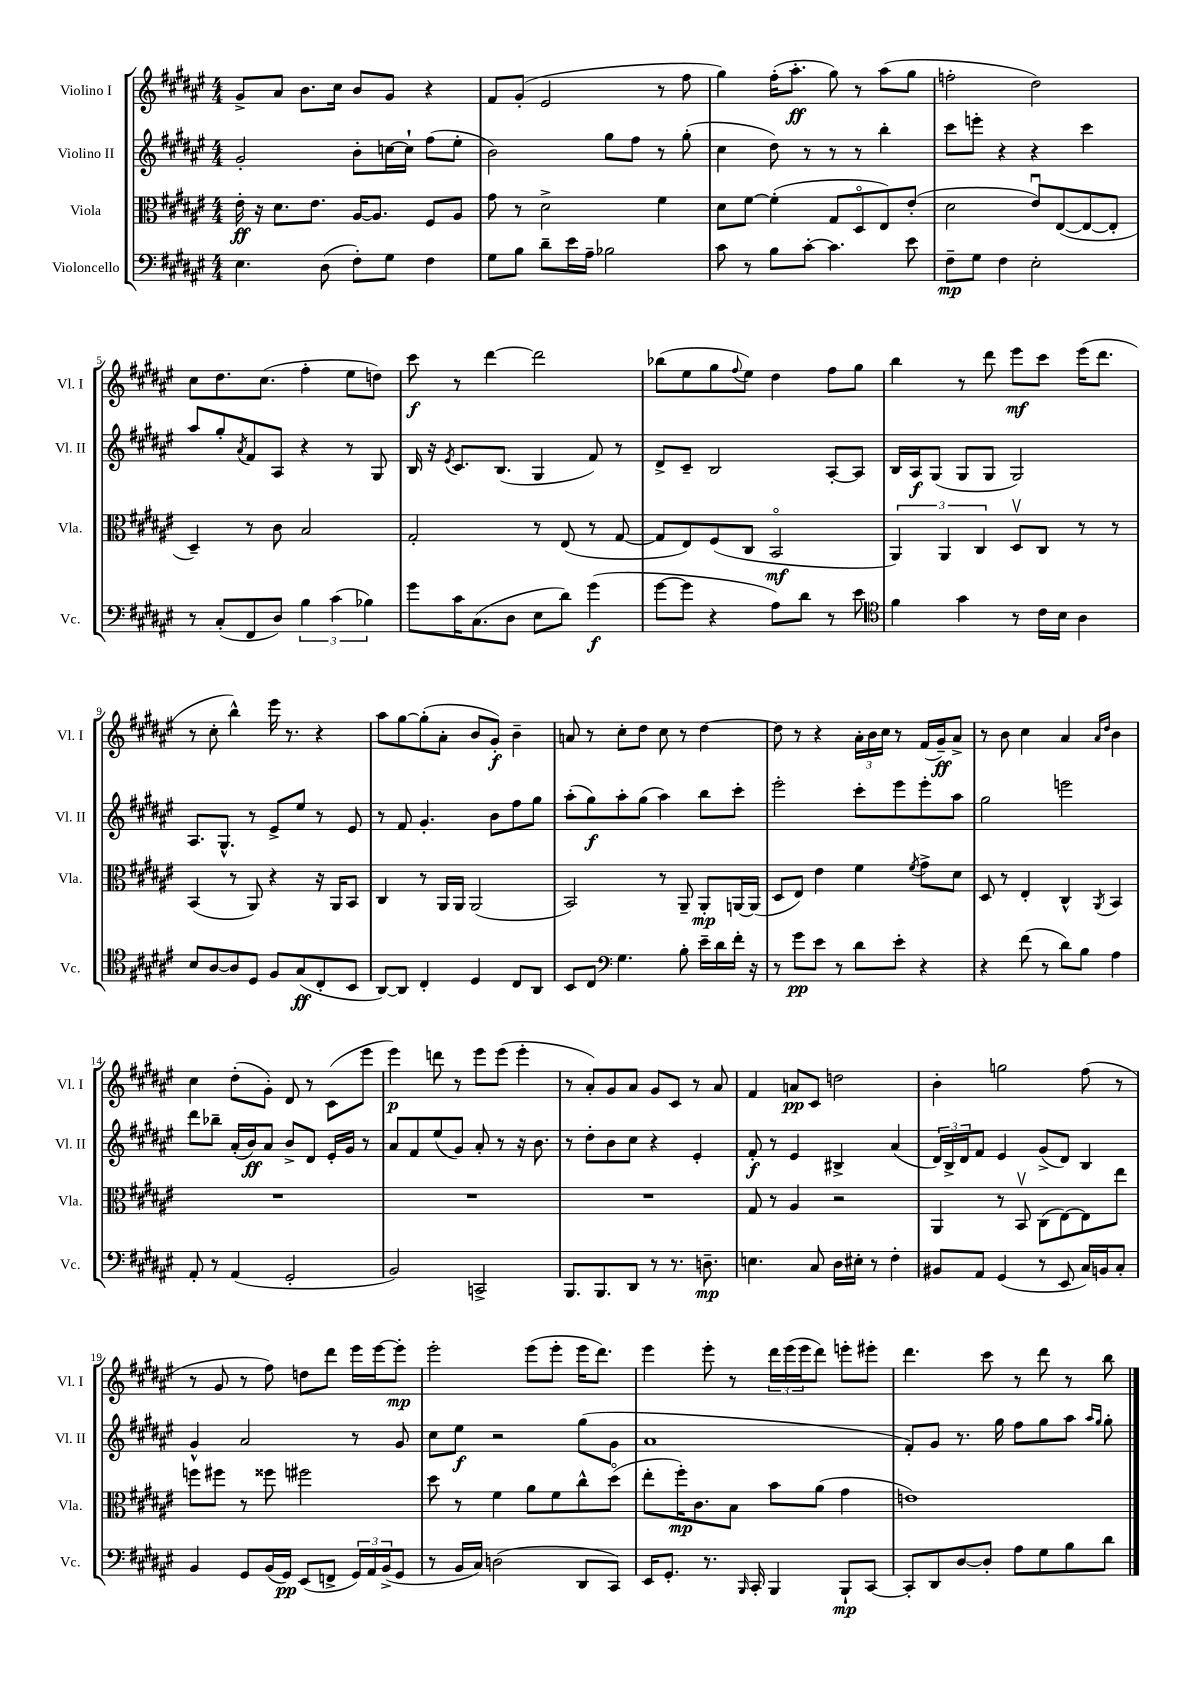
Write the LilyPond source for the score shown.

<<
\new StaffGroup <<
\new Staff = "s0" \with { instrumentName = "Violino I" shortInstrumentName = "Vl. I" } {
    \clef treble \key fis \major \numericTimeSignature \time 4/4
    gis'8-> ais'8 b'8. cis''16 b'8 gis'8 r4 |
    fis'8 gis'8-.( eis'2 r8 fis''8 |
    gis''4) fis''16-.( ais''8.-.\ff gis''8) r8 ais''8( gis''8 |
    f''2-. dis''2) |
    cis''8 dis''8. cis''8.( fis''4-. eis''8 d''8) |
    cis'''8\f r8 dis'''4~ dis'''2 |
    bes''8( eis''8 gis''8 \appoggiatura { fis''8 } eis''8) dis''4 fis''8 gis''8 |
    b''4 r8 dis'''8 eis'''8\mf cis'''8 eis'''16( dis'''8. |
    r8 cis''8-. b''4-^) eis'''16 r8. r4 |
    ais''8 gis''8~ gis''8-.( ais'8-. b'8 gis'8-.\f) b'4-- |
    a'8 r8 cis''8-. dis''8 cis''8 r8 dis''4~ |
    dis''8 r8 r4 \tuplet 3/2 { ais'16-. b'16 cis''16 } r8 fis'16( gis'16--\ff) ais'8-> |
    r8 b'8 cis''4 ais'4 \grace { ais'16 dis''16 } b'4 |
    cis''4 dis''8-.( gis'8-.) dis'8 r8 cis'8( eis'''8 |
    eis'''4\p) d'''8 r8 eis'''8 eis'''8( eis'''4-. |
    r8 ais'8-.) gis'8 ais'8 gis'8 cis'8 r8 ais'8 |
    fis'4 a'8\pp cis'8 d''2 |
    b'4-. g''2 fis''8( r8 |
    r8 gis'8 r8 fis''8) d''8 dis'''8 eis'''16 eis'''16~ eis'''8-.\mp |
    eis'''2-. eis'''8( eis'''8-. eis'''16 dis'''8.) |
    eis'''4 eis'''8-. r8 \tuplet 3/2 { dis'''16 eis'''16( eis'''16 } dis'''8) e'''8-. eis'''8-. |
    dis'''4. cis'''8 r8 dis'''8 r8 b''8 \bar "|." |
}
\new Staff = "s1" \with { instrumentName = "Violino II" shortInstrumentName = "Vl. II" } {
    \clef treble \key fis \major \numericTimeSignature \time 4/4
    gis'2-. b'8-. c''16~ c''16-! fis''8( eis''8-. |
    b'2) gis''8 fis''8 r8 gis''8-.( |
    cis''4 dis''8) r8 r8 r8 b''4-. |
    cis'''8 e'''8-. r4 r4 cis'''4 |
    ais''8 gis''8-. \acciaccatura { ais'8 } fis'8 ais8 r4 r8 gis8 |
    b16 r16 \acciaccatura { eis'8 } cis'8. b8.( gis4 fis'8) r8 |
    dis'8-> cis'8-- b2 ais8~-. ais8 |
    b16 ais16\f gis8( gis8 gis8 gis2) |
    ais8. gis8.-^ r8 eis'8-> eis''8 r8 eis'8 |
    r8 fis'8 gis'4.-. b'8 fis''8 gis''8 |
    ais''8-.( gis''8\f) ais''8-. gis''8( ais''4) b''8 cis'''8-. |
    eis'''2-. cis'''8-. eis'''8 eis'''8-. ais''8 |
    gis''2 e'''2 |
    dis'''8 bes''8-- ais'16-.( b'16\ff) ais'8 b'8-> dis'8 eis'16-. gis'16 r8 |
    ais'8 fis'8 eis''8( gis'8) ais'8-. r8 r16 b'8. |
    r8 dis''8-. b'8 cis''8 r4 eis'4-. |
    fis'8-.\f r8 eis'4 bis4-> ais'4( |
    \tuplet 3/2 { dis'16) b16-> dis'16 } fis'8 eis'4 gis'8->( dis'8) b4 |
    gis'4-^ ais'2 r8 gis'8 |
    cis''8 eis''8\f r2 gis''8( gis'8 |
    ais'1 |
    fis'8-.) gis'8 r8. gis''16 fis''8 gis''8 ais''8 \grace { ais''16 gis''16 } gis''8-. \bar "|." |
}
\new Staff = "s2" \with { instrumentName = "Viola" shortInstrumentName = "Vla." } {
    \clef alto \key fis \major \numericTimeSignature \time 4/4
    eis'16-.\ff r16 dis'8. eis'8. ais16~ ais8. fis8 ais8 |
    gis'8 r8 dis'2-> fis'4 |
    dis'8 fis'8~ fis'4-.( gis8 dis8\flageolet eis8) eis'8-.( |
    dis'2 eis'8\downbow) eis8~( eis8~ eis8-. |
    dis4--) r8 cis'8 b2 |
    gis2-. r8 eis8( r8 gis8~ |
    gis8 eis8) fis8( cis8 b,2\flageolet\mf |
    \tuplet 3/2 { ais,4) ais,4 cis4 } dis8\upbow cis8 r8 r8 |
    b,4( r8 ais,8) r4 r16 ais,16 b,8 |
    cis4 r8 ais,16 ais,16 ais,2( |
    b,2) r8 ais,8-- ais,8-.\mp a,16~ a,16( |
    dis8 eis8) eis'4 fis'4 \acciaccatura { fis'8 } gis'8-> dis'8 |
    dis8 r8 eis4-. cis4-^ \acciaccatura { ais,8 } b,4 |
    R1 |
    R1 |
    R1 |
    gis8 r8 ais4 r2 |
    ais,4 r8 b,8\upbow cis8( eis8~) eis8 eis''8 |
    f''8 fis''8 r8 fisis''8 fis''2 |
    dis''8 r8 fis'4 ais'8 fis'8 cis''8-^ dis''8\flageolet( |
    eis''8-. fis''16-.\mp) cis'8. b8 b'8 ais'8( gis'4 |
    e'1) \bar "|." |
}
\new Staff = "s3" \with { instrumentName = "Violoncello" shortInstrumentName = "Vc." } {
    \clef bass \key fis \major \numericTimeSignature \time 4/4
    eis4. dis8( fis8-.) gis8 fis4 |
    gis8 b8 dis'8-- eis'16 ais16-- bes2 |
    cis'8 r8 b8 cis'8~-. cis'4. eis'8 |
    fis8--\mp gis8 fis4 eis2-. |
    r8 cis8-.( fis,8 dis8) \tuplet 3/2 { b4 cis'4( bes4) } |
    gis'8 cis'16 cis8.( dis8 eis8 dis'8) gis'4\f( |
    gis'8~ gis'8 r4 ais8) dis'8 r8 eis'8 |
    \clef tenor fis'4 gis'4 r8 cis'16 b16 ais4 |
    b8 ais8~ ais8 dis8 fis8 gis8\ff( cis8-. b,8 |
    ais,8~) ais,8 cis4-. dis4 cis8 ais,8 |
    b,8 cis8 \clef bass gis4. b8-. eis'16-- dis'16 fis'16-. r16 |
    r8 gis'8\pp eis'8 r8 dis'8 eis'8-. r4 |
    r4 fis'8( r8 dis'8) b8 ais4 |
    ais,8-. r8 ais,4( gis,2-. |
    b,2) c,2-> |
    b,,8. b,,8. dis,8 r8 r8. d8.--\mp |
    e4. cis8 dis16 eis16-. r8 fis4-. |
    bis,8 ais,8 gis,4( r8 eis,8 cis16) b,16 cis8-. |
    b,4 gis,8 b,16( gis,16\pp) eis,8( f,8-> \tuplet 3/2 { gis,16) ais,16 b,16->( } gis,8 |
    r8 b,16 cis16) d2( dis,8 cis,8) |
    eis,16 gis,8.-. r8. \grace { b,,16 } cis,16-. b,,4 b,,8-!\mp cis,8~ |
    cis,8-. dis,8 dis8~ dis8-. ais8 gis8 b8 dis'8 \bar "|." |
}
>>
>>
